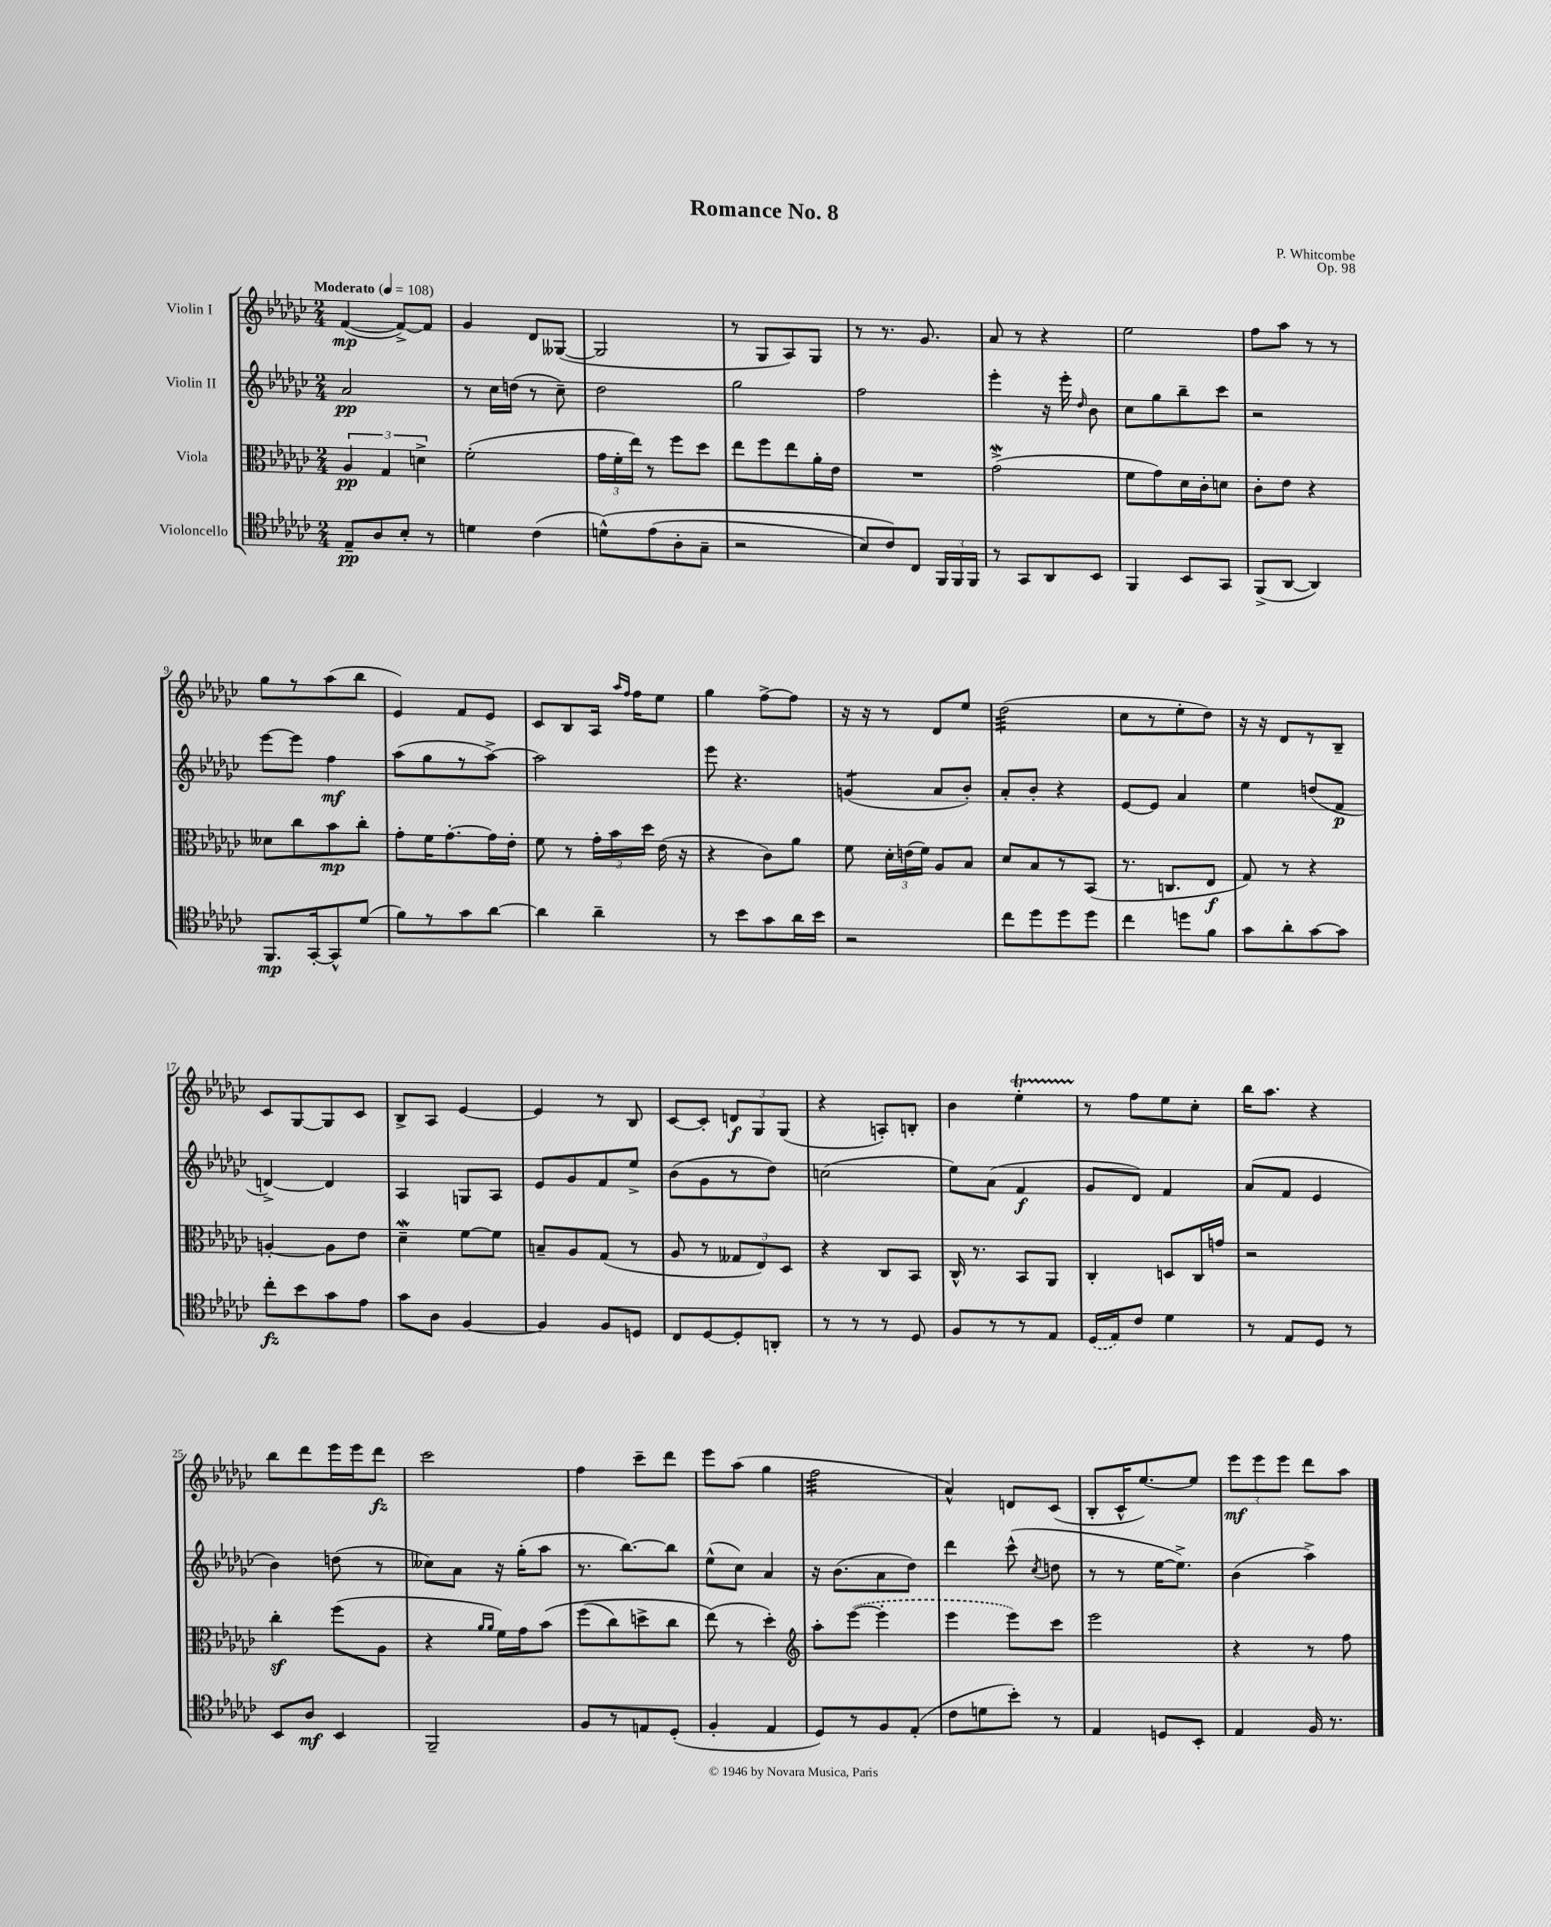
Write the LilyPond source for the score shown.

\header { title = "Romance No. 8" composer = "P. Whitcombe" opus = "Op. 98" }
<<
\new StaffGroup <<
\new Staff = "s0" \with { instrumentName = "Violin I" } {
    \clef treble \key ges \major \numericTimeSignature \time 2/4 \tempo "Moderato" 4 = 108
    \autoBeamOff f'4~\mp( f'8[~->) f'8] |
    ges'4 des'8[ geses8]~( |
    geses2 |
    r8 ges8[ aes8) ges8] |
    r8 r8. ges'8. |
    aes'8 r8 r4 |
    ees''2 |
    f''8[ aes''8] r8 r8 |
    ges''8[ r8 aes''8( bes''8] |
    ees'4) f'8[ ees'8] |
    ces'8[ bes8 aes16] \grace { aes''16[ f''16] } f''16[ ees''8] |
    ges''4 f''8[~-> f''8] |
    r16 r16 r8 des'8[ ees''8] |
    des''2:32( |
    ces''8[ r8 ees''8-. des''8]) |
    r16 r16 des'8[ r8 bes8]-- |
    ces'8[ ges8~ ges8 ces'8] |
    bes8[-> aes8] ees'4~ |
    ees'4 r8 bes8 |
    ces'8[~ ces'8]-. \tuplet 3/2 { d'8[\f ges8 ges8]( } |
    r4 a8[-.) b8]-. |
    bes'4 ees''4-.\startTrillSpan |
    r8\stopTrillSpan f''8[ ees''8 ces''8]-. |
    bes''16[ aes''8.] r4 |
    bes''8[ des'''8 ees'''16 ees'''16 des'''8]\fz |
    ces'''2 |
    f''4 ces'''8[-- des'''8] |
    ees'''8[ aes''8]( ges''4 |
    f''2:32 |
    aes'4-^) d'8[ ces'8]( |
    bes8[-. ces'16-^ ees''8.~) ees''8] |
    \tuplet 3/2 { ees'''8[\mf ees'''8 ees'''8] } des'''8[ aes''8] \bar "|." |
}
\new Staff = "s1" \with { instrumentName = "Violin II" } {
    \clef treble \key ges \major \numericTimeSignature \time 2/4
    \autoBeamOff aes'2\pp |
    r8 ces''16[ d''16]( r8 ces''8--) |
    des''2 |
    ges''2 |
    f''2 |
    ees'''4-. r16 ees'''16-. \grace { des''16 } bes'8 |
    ces''8[ ges''8 bes''8-- ces'''8] |
    r2 |
    ees'''8[~ ees'''8] f''4\mf |
    aes''8[( ges''8 r8 aes''8]~->) |
    aes''2 |
    ees'''8 r4. |
    g'4:8( aes'8[ bes'8]-.) |
    aes'8[-. bes'8]-. r4 |
    ees'8[~ ees'8] aes'4 |
    ees''4 d''8[( f'8]\p |
    d'4~->) d'4 |
    aes4 g8[ aes8] |
    ees'8[ ges'8 f'8 ees''8]-> |
    bes'8[( ges'8 r8 des''8]) |
    c''2( |
    ees''8[) aes'8]( f'4\f |
    ges'8[ des'8]) f'4 |
    aes'8[( f'8] ees'4 |
    bes'4) d''8( r8 |
    ceses''8[) aes'8] r16 ges''16[-.( aes''8] |
    r8. bes''8.[~) bes''8] |
    ees''8[-^( ces''8]) aes'4 |
    r16 bes'8.[( aes'8 des''8]) |
    des'''4 ces'''8-^( \acciaccatura { ces''8 } d''8 |
    r8 r8 ees''16[~ ees''8.]->) |
    bes'4( aes''4->) \bar "|." |
}
\new Staff = "s2" \with { instrumentName = "Viola" } {
    \clef alto \key ges \major \numericTimeSignature \time 2/4
    \autoBeamOff \tuplet 3/2 { aes4\pp ges4 d'4-> } |
    f'2-.( |
    \tuplet 3/2 { ges'16[ f'16-. ees''16]) } r8 f''8[ des''8] |
    ees''8[ f''8 ees''8 aes'16-. ees'16] |
    R2 |
    ges'2->\mordent( |
    f'8[ ges'8) des'16 ces'16-. d'8] |
    ces'8[-. ees'8] r4 |
    deses'8[ ces''8 bes'8\mp ces''8]-. |
    ges'8[-. f'16 ges'8.~-. ges'16 ees'16]-. |
    f'8 r8 \tuplet 3/2 { ges'16[-. bes'16 des''16] } ees'16( r16 |
    r4 ces'8[) aes'8] |
    f'8 \tuplet 3/2 { des'16[-. e'16( f'16]) } aes8[ bes8] |
    des'8[ bes8 r8 bes,8]( |
    r8. c8.[ ees8]\f |
    ges8) r8 r4 |
    a4~-. a8[ ees'8] |
    des'4--\mordent f'8[~ f'8] |
    b8[-- aes8 ges8]( r8 |
    aes8 r8 \tuplet 3/2 { geses8[ ees8) des8] } |
    r4 ces8[ bes,8] |
    ces16-^ r8. bes,8[ aes,8] |
    ces4-. d8[ ces16 g'16] |
    r2 |
    ces''4-.\sf f''8[( aes8] |
    r4 \grace { aes'16[ aes'16] } f'16[) ges'16 bes'8]\( |
    f''8[( ces''8) d''8-> ces''8] |
    ees''8(\) r8 des''4-.) |
    \clef treble aes''8[-. \once \slurDashed ees'''8]~( ees'''4-. |
    ees'''4 ees'''8[) ces'''8] |
    ees'''2 |
    r4 r8 f''8 \bar "|." |
}
\new Staff = "s3" \with { instrumentName = "Violoncello" } {
    \clef tenor \key ges \major \numericTimeSignature \time 2/4
    \autoBeamOff ees8[--\pp aes8 bes8]-. r8 |
    d'4 ces'4( |
    d'8[-^)\( ees'8( aes8-. ges8]-- |
    r2 |
    bes8[) ces'8\) ces8] \tuplet 3/2 { f,16[ f,16 f,16] } |
    r8 ges,8[ aes,8 bes,8] |
    f,4 bes,8[ ges,8] |
    f,8[->( aes,8]~ aes,4) |
    f,8.[\mp ges,16~-. ges,8-^ des'8]( |
    f'8[) r8 ges'8 aes'8]~ |
    aes'4 aes'4-- |
    r8 bes'8[ ges'8 aes'16 bes'16] |
    r2 |
    ces''8[ des''8 des''8 des''8] |
    ces''4 d''8[ f'8] |
    ges'8[ aes'8-. ges'8~ ges'8] |
    ces''8[-.\fz bes'8 ges'8 ees'8] |
    ges'8[ aes8] f4~ |
    f4 f8[ d8] |
    ces8[ des8~ des8-. a,8]-. |
    r8 r8 r8 des8 |
    f8[ r8 r8 ees8] |
    \once \slurDashed des16[( ees16) ces'8] des'4 |
    r8 ees8[ des8] r8 |
    bes,8[ aes8]\mf bes,4 |
    f,2-- |
    f8[ r8 e8 des8]-.( |
    f4-. ees4 |
    des8[) r8 f8 ees8]-.( |
    ces'8[ d'8 bes'8]-.) r8 |
    ees4 d8[ bes,8]-. |
    ees4 f16 r8. \bar "|." |
}
>>
>>
